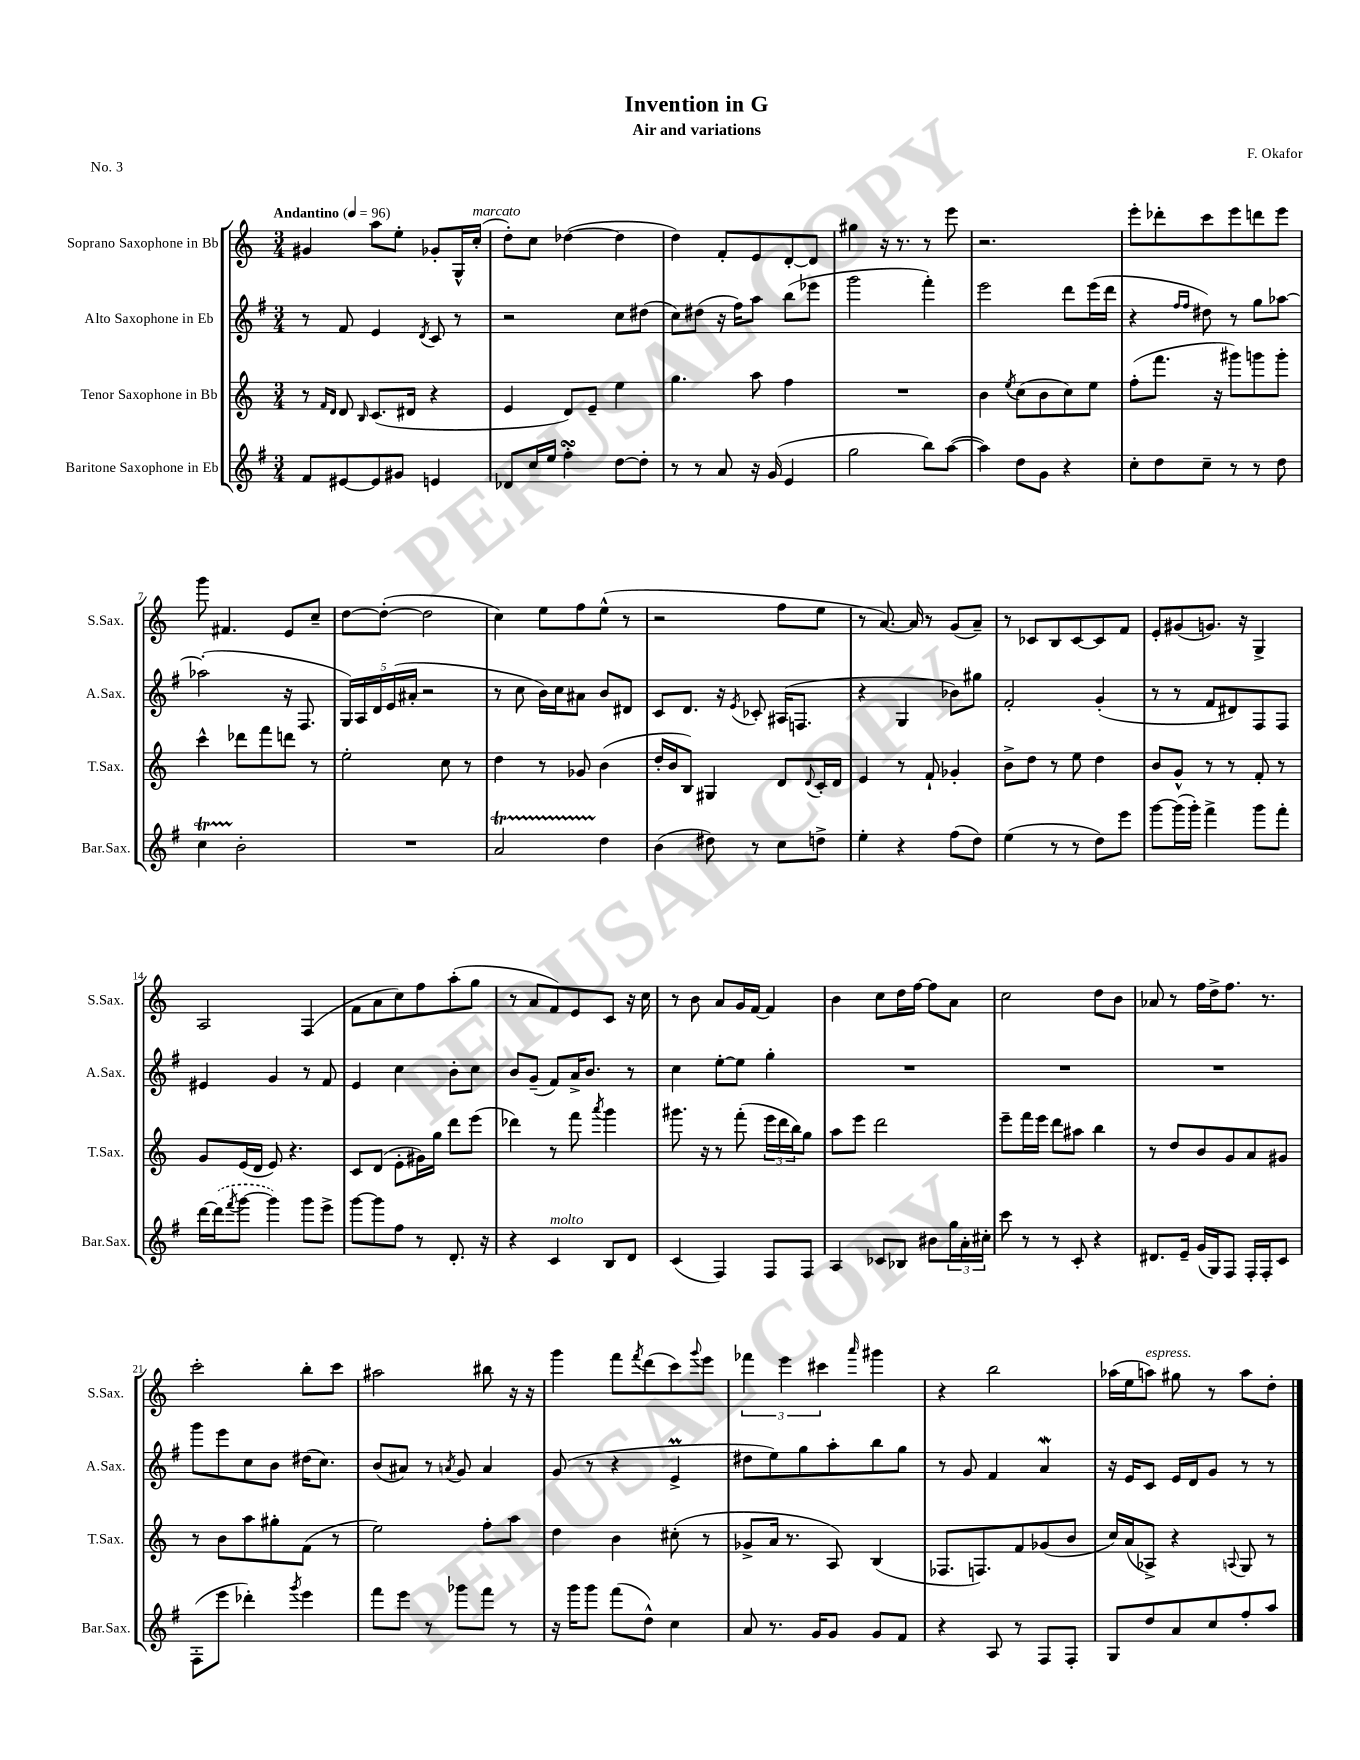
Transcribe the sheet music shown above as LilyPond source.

\header { title = "Invention in G" composer = "F. Okafor" subtitle = "Air and variations" piece = "No. 3" }
<<
\new StaffGroup <<
\new Staff = "s0" \with { instrumentName = "Soprano Saxophone in Bb" shortInstrumentName = "S.Sax." } {
    \clef treble \key c \major \numericTimeSignature \time 3/4 \tempo "Andantino" 4 = 96
    gis'4 a''8 e''8-. ges'8-. g16-^ c''16-.^\markup { \italic "marcato" }( |
    d''8-.) c''8 des''4~( des''4 |
    d''4) f'8-. e'8 d'8~-. d'8 |
    gis''4 r16 r8. r8 e'''8 |
    r2. |
    e'''8-. des'''8-. c'''8 e'''8 d'''8 e'''8 |
    g'''8 fis'4. e'8 c''8-- |
    d''8~ d''8~-.( d''2 |
    c''4) e''8 f''8 e''8-^( r8 |
    r2 f''8 e''8 |
    r8 a'8.~) a'16 r8 g'8( a'8--) |
    r8 ces'8 b8 ces'8~ ces'8 f'8 |
    e'8-. gis'8( g'8.) r16 g4-> |
    a2 f4( |
    f'8 a'8 c''8) f''8 a''8-.( g''8 |
    r8 a'8 f'8) e'8 c'8 r16 c''16 |
    r8 b'8 a'8 g'16 f'16~ f'4 |
    b'4 c''8 d''16 f''16~ f''8 a'8 |
    c''2 d''8 b'8 |
    aes'8 r8 f''16 d''16-> f''8. r8. |
    c'''2-. b''8-. c'''8 |
    ais''2 bis''8 r16 r16 |
    g'''4 f'''8 \acciaccatura { f'''8 } d'''8( c'''8) \appoggiatura { g'''8 } e'''8 |
    \tuplet 3/2 { fes'''4 e'''4 cis'''4 } \grace { a'''16 } gis'''4 |
    r4 b''2 |
    aes''16( e''16 a''8^\markup { \italic "espress." }) gis''8 r8 a''8 d''8-. \bar "|." |
}
\new Staff = "s1" \with { instrumentName = "Alto Saxophone in Eb" shortInstrumentName = "A.Sax." } {
    \clef treble \key g \major \numericTimeSignature \time 3/4
    r8 fis'8 e'4 \acciaccatura { d'8 } c'8 r8 |
    r2 c''8 dis''8( |
    c''8) dis''8( r16 fis''16) a''8 b''8( ees'''8 |
    g'''2 fis'''4-.) |
    e'''2 d'''8 e'''16( d'''16 |
    r4 \grace { fis''16 fis''16 } dis''8) r8 g''8 aes''8~ |
    aes''2-.( r16 fis8. |
    \tuplet 5/4 { g16) a16 d'16 e'16( ais'16-. } r2 |
    r8 c''8 b'16) c''16 ais'8 b'8 dis'8 |
    c'8 d'8. r16 \acciaccatura { e'8 } ces'8-. ais16( f8. |
    r4 g4 bes'8) gis''8 |
    fis'2-. g'4-.( |
    r8 r8 fis'8 dis'8) fis8 fis8 |
    eis'4 g'4 r8 fis'8 |
    e'4 c''4 b'8-. c''8 |
    b'8 g'8--( fis'8) a'16-> b'8. r8 |
    c''4 e''8~-. e''8 g''4-. |
    R2. |
    R2. |
    R2. |
    g'''8 e'''8 c''8 b'8 dis''16( c''8.) |
    b'8( ais'8) r8 \acciaccatura { a'8 } g'8 a'4 |
    g'8( r8 r4 e'4->\prall |
    dis''8 e''8) g''8 a''8-. b''8 g''8 |
    r8 g'8 fis'4 a'4\mordent |
    r16 e'16 c'8 e'16 d'16 g'8 r8 r8 \bar "|." |
}
\new Staff = "s2" \with { instrumentName = "Tenor Saxophone in Bb" shortInstrumentName = "T.Sax." } {
    \clef treble \key c \major \numericTimeSignature \time 3/4
    r8 \grace { f'16 d'16 } d'8 \grace { b16 } c'8.( dis'16 r4 |
    e'4 d'8) e'8-- e''4 |
    g''4. a''8 f''4 |
    R2. |
    b'4 \acciaccatura { e''8 } c''8( b'8 c''8) e''8 |
    f''8-.( f'''8. r16 gis'''8) g'''8 g'''8-. |
    c'''4-^ des'''8 f'''8 d'''8 r8 |
    e''2-. c''8 r8 |
    d''4 r8 ges'8 b'4( |
    d''16-. b'16 b8) gis4 d'8 \appoggiatura { d'8 } c'16-. d'16 |
    e'4 r8 f'8-! ges'4-. |
    b'8-> d''8 r8 e''8 d''4 |
    b'8 g'8-^ r8 r8 f'8-. r8 |
    g'8 e'16( d'16 e'8) r4. |
    c'8 d'8( e'8-. gis'16) g''16 d'''8 e'''8( |
    des'''4) r8 f'''8 \acciaccatura { a'''8 } g'''4 |
    gis'''8. r16 r8 f'''8-.( \tuplet 3/2 { e'''16 d'''16 b''16) } g''8 |
    a''8 e'''8 d'''2 |
    e'''8-- f'''16 e'''16 d'''8 ais''8 b''4 |
    r8 d''8 b'8 g'8 a'8 gis'8 |
    r8 b'8 a''8 gis''8-. f'8( r8 |
    e''2) f''8-. a''8 |
    d''4 b'4 cis''8-.( r8 |
    ges'8-> a'16 r8. a8) b4( |
    fes8. f8.) f'8 ges'8( b'8 |
    c''16) a'16( aes8->) r4 \appoggiatura { a8 } g8 r8 \bar "|." |
}
\new Staff = "s3" \with { instrumentName = "Baritone Saxophone in Eb" shortInstrumentName = "Bar.Sax." } {
    \clef treble \key g \major \numericTimeSignature \time 3/4
    fis'8 eis'8~ eis'8 gis'8 e'4 |
    des'8 c''16 e''16 fis''4-.\turn d''8~ d''8-. |
    r8 r8 a'8 r16 g'16( e'4 |
    g''2 b''8) a''8~( |
    a''4) d''8 g'8 r4 |
    c''8-. d''8 c''8-- r8 r8 d''8 |
    c''4\startTrillSpan b'2-.\stopTrillSpan |
    R2. |
    a'2\startTrillSpan d''4\stopTrillSpan |
    b'4( dis''8) r8 c''8 d''8-> |
    e''4-. r4 fis''8( d''8) |
    e''4( r8 r8 d''8) e'''8 |
    g'''8~ g'''16( g'''16-.) fis'''4-> g'''8 fis'''8-. |
    d'''16~ \once \slurDashed d'''16( \acciaccatura { fis'''8 } g'''8~ g'''4) g'''8 e'''8-> |
    g'''8~ g'''8 fis''8 r8 d'8.-. r16 |
    r4 c'4^\markup { \italic "molto" } b8 d'8 |
    c'4( fis4) fis8 fis8 |
    a4 ces'8 bes8 bis'8 \tuplet 3/2 { g''16 a'16-. cis''16-. } |
    c'''8 r8 r8 c'8-. r4 |
    dis'8. e'16-- g'16( g16) fis8 fis16-. fis16-. c'8 |
    fis8-.( e'''8 des'''4-.) \acciaccatura { g'''8 } e'''4 |
    fis'''8 e'''8 r8 ges'''8 fis'''8 r8 |
    r16 g'''16 g'''8 fis'''8( d''8-^) c''4 |
    a'8 r8. g'16 g'8 g'8 fis'8 |
    r4 a8 r8 fis8 fis8-. |
    g8 d''8 a'8 c''8 fis''8-. a''8 \bar "|." |
}
>>
>>
